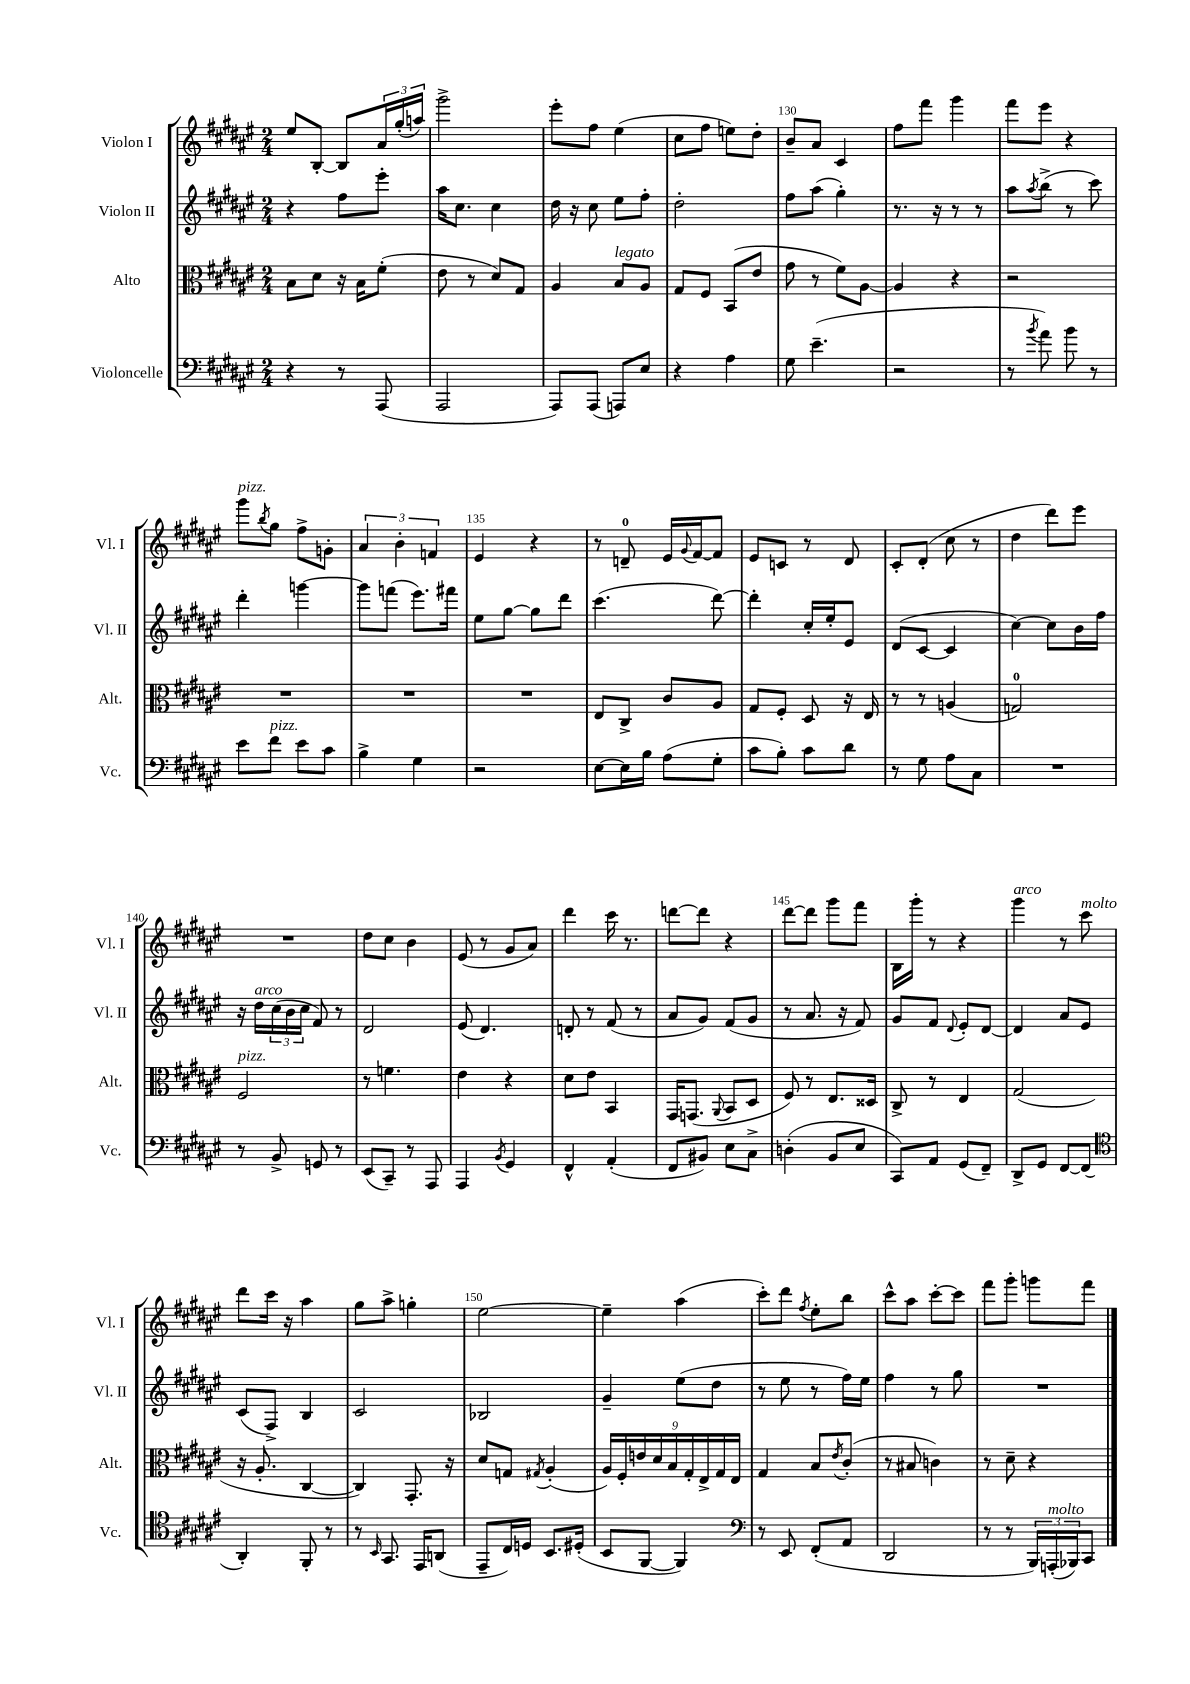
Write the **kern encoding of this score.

**kern	**kern	**kern	**kern
*part4	*part3	*part2	*part1
*staff4	*staff3	*staff2	*staff1
*I"Violoncelle	*I"Alto	*I"Violon II	*I"Violon I
*I'Vc.	*I'Alt.	*I'Vl. II	*I'Vl. I
*clefF4	*clefC3	*clefG2	*clefG2
*k[f#c#g#d#a#e#]	*k[f#c#g#d#a#e#]	*k[f#c#g#d#a#e#]	*k[f#c#g#d#a#e#]
*M2/4	*M2/4	*M2/4	*M2/4
=126	=126	=126	=126
4r	8B\L	4r	8ee#/L
.	8d#\J	.	[8B'/J
8r	16r	8ff#\L	8B/L]
.	16B\KL	.	.
(8AAA#/	(8f#'\J	8eee#'\J	24a#/L
.	.	.	(24gg#'/
.	.	.	24aan/JJ)
=127	=127	=127	=127
2AAA#/	8e#\	16aa#\KL	2ggg#^\
.	.	8.cc#\J	.
.	8r	.	.
.	8d#/L)	4cc#\	.
.	8G#/J	.	.
=128	=128	=128	=128
8AAA#/L)	4A#/	16dd#\	8eee#'\L
.	.	16r	.
(8AAA#/J	.	8cc#\	8ff#\J
!	!LO:TX:a:i:t=legato	!	!
8AAAn/L)	8B/L	8ee#\L	(4ee#\
8E#/J	8A#/J	8ff#'\J	.
=129	=129	=129	=129
4r	8G#/L	2dd#'\	8cc#\L
.	8F#/J	.	8ff#\J
4A#\	(8BB/L	.	8een\L)
.	8e#/J	.	8dd#'\J
=130	=130	=130	=130
8G#\	8g#\	8ff#\L	8b~/L
(4.e#~\	8r	(8aa#\J	8a#/J
.	8f#\L)	4gg#'\)	4c#/
.	[8A#\J	.	.
=131	=131	=131	=131
2r	4A#/]	8.r	8ff#\L
.	.	.	8fff#\J
.	.	16r	.
.	4r	8r	4ggg#\
.	.	8r	.
=132	=132	=132	=132
8r	2r	8aa#\L	8fff#\L
8qb/	.	8qaa#/	.
8a#\)	.	(8bb^\J	8eee#\J
8b\	.	8r	4r
8r	.	8ccc#\)	.
!!LO:LB:g=z
=133	=133	=133	=133
!	!	!	!LO:TX:a:i:t=pizz.
8e#\L	2r	4ddd#'\	8ggg#\L
.	.	.	8qbb/
!LO:TX:a:i:t=pizz.	!	!	!
8f#\J	.	.	8gg#\J
8e#\L	.	[4gggn\	8ff#^\L
8c#\J	.	.	8gn'\J
=134	=134	=134	=134
4B^\	2r	8ggg\L]	6a#/
.	.	(8fffn\J	.
.	.	.	6b'\
4G#\	.	8.eee#\L)	.
.	.	.	6fn/
.	.	16fff#X\Jk	.
=135	=135	=135	=135
2r	2r	8ee#\L	4e#/
.	.	[8gg#\J	.
.	.	8gg#\L]	4r
.	.	8ddd#\J	.
=136	=136	=136	=136
[8E#\L	8E#/L	(4.ccc#\	8r
16E#\L]	8C#^/J	.	8dn~/
16B\JJ	.	.	.
(8A#\L	8c#/L	.	16e#/LL
.	.	.	8qqg#/
.	.	.	[16f#/J
8G#'\J	8A#/J	[8ddd#\)	8f#/J]
=137	=137	=137	=137
8c#\L	8G#/L	4ddd#'\]	8e#/L
8B'\J)	8F#'/J	.	8cn/J
8c#\L	8D#/	16cc#'/LL	8r
.	.	16ee#'/J	.
8d#\J	16r	8e#/J	8d#/
.	16E#/	.	.
=138	=138	=138	=138
8r	8r	(8d#/L	8c#'/L
8G#\	8r	[8c#/J	(8d#'/J
8A#\L	(4An/	4c#/]	8cc#\
8C#\J	.	.	8r
=139	=139	=139	=139
2r	2Gn/)	[4cc#\)	4dd#\
.	.	8cc#\L]	8ddd#\L)
.	.	16b\L	8eee#\J
.	.	16ff#\JJ	.
!!LO:LB:g=z
=140	=140	=140	=140
!	!LO:TX:a:i:t=pizz.	!	!
8r	2F#/	16r	2r
!	!	!LO:TX:a:i:t=arco	!
.	.	16dd#\LL	.
8BB^/	.	(24cc#\	.
.	.	24b\	.
.	.	24cc#\JJ	.
8GGn/	.	8f#/)	.
8r	.	8r	.
=141	=141	=141	=141
(8EE#/L	8r	2d#/	8dd#\L
8CC#~/J)	4.fn\	.	8cc#\J
8r	.	.	4b\
8AAA#/	.	.	.
=142	=142	=142	=142
4AAA#/	4e#\	(8e#/	(8e#/
.	.	4.d#/)	8r
8qBB/	.	.	.
4GG#/	4r	.	8g#/L
.	.	.	8a#/J)
=143	=143	=143	=143
4FF#^^/	8d#\L	8dn'/	4ddd#\
.	8e#\J	8r	.
(4AA#'/	4BB/	(8f#/	16ccc#\
.	.	.	8.r
.	.	8r	.
=144	=144	=144	=144
8FF#/L	16GG#/KL	8a#/L	[8dddn\L
.	(8.GGn/J	.	.
8BB#X/J)	.	8g#/J)	8ddd\J]
.	8qqAA#/	.	.
8E#\L	8BB/L	(8f#/L	4r
8C#^\J	8D#/J	8g#/J	.
=145	=145	=145	=145
(4Dn'\	8F#/)	8r	[8ddd#\L
.	8r	8.a#/	8ddd#\J]
8BB/L	8.E#/L	.	8ggg#\L
.	.	16r	.
8E#/J	.	8f#/)	8fff#\J
.	16D##X/Jk	.	.
=146	=146	=146	=146
8CC#/L)	8C#^/	8g#/L	16B\LL
.	.	.	16ggg#'\JJ
8AA#/J	8r	8f#/J	8r
.	.	8qqd#/	.
(8GG#/L	4E#/	8e#'/L	4r
8FF#~/J)	.	[8d#/J	.
=147	=147	=147	=147
!	!	!	!LO:TX:a:i:t=arco
8DD#^/L	(2G#/	4d#/]	4ggg#\
8GG#/J	.	.	.
[8FF#/L	.	8a#/L	8r
!	!	!	!LO:TX:a:i:t=molto
(8FF#/J]	.	8e#/J	8ccc#\
!!LO:LB:g=z
=148	=148	=148	=148
*clefC4	*	*	*
4AA#'/)	16r	(8c#/L	8ddd#\L
.	8.A#'/	.	.
.	.	8F#^/J)	16ccc#\Jk
.	.	.	16r
8FF#'/	[4C#/	4B/	4aa#\
8r	.	.	.
=149	=149	=149	=149
8r	4C#/])	2c#/	8gg#\L
16qqBB/	.	.	.
8.GG#/	.	.	8aa#^\J
.	8.GG#'/	.	4ggn'\
16EE#/KL	.	.	.
(8AAn/J	.	.	.
.	16r	.	.
=150	=150	=150	=150
8EE#~/L	8d#/L	2B-X/	[2ee#\
16C#/L)	8Gn/J	.	.
16Dn/JJ	.	.	.
.	8qG#X/	.	.
8.BB/L	(4A#'/	.	.
(16D#X'/Jk	.	.	.
=151	=151	=151	=151
8BB/L	18A#/LL)	4g#~/	4ee#~\]
.	18F#'/	.	.
.	18en/	.	.
[8FF#/J	.	.	.
.	18d#/	.	.
.	18B/	.	.
4FF#/])	.	(8ee#\L	(4aa#\
.	18G#'/	.	.
.	18E#^/	.	.
.	.	8dd#\J	.
.	18G#/	.	.
.	18E#/JJ	.	.
=152	=152	=152	=152
*clefF4	*	*	*
8r	4G#/	8r	8ccc#'\L)
8EE#/	.	8ee#\	8ddd#\J
.	.	.	8qff#/
(8FF#'/L	8B/L	8r	8ee#'\L
.	8qe#/	.	.
8AA#/J	(8c#'/J	16ff#\LL)	8bb\J
.	.	16ee#\JJ	.
=153	=153	=153	=153
2DD#/	8r	4ff#\	8ccc#^^\L
.	8B#X/	.	8aa#\J
.	4cn\)	8r	[8ccc#'\L
.	.	8gg#\	8ccc#\J]
=154	=154	=154	=154
8r	8r	2r	8fff#\L
8r	8d#~\	.	8ggg#'\J
24BBB/LL)	4r	.	8gggn\L
!LO:TX:a:i:t=molto	!	!	!
(24AAAn'/	.	.	.
24BBB-X/J)	.	.	.
8CC#/J	.	.	8fff#\J
==	==	==	==
*-	*-	*-	*-
